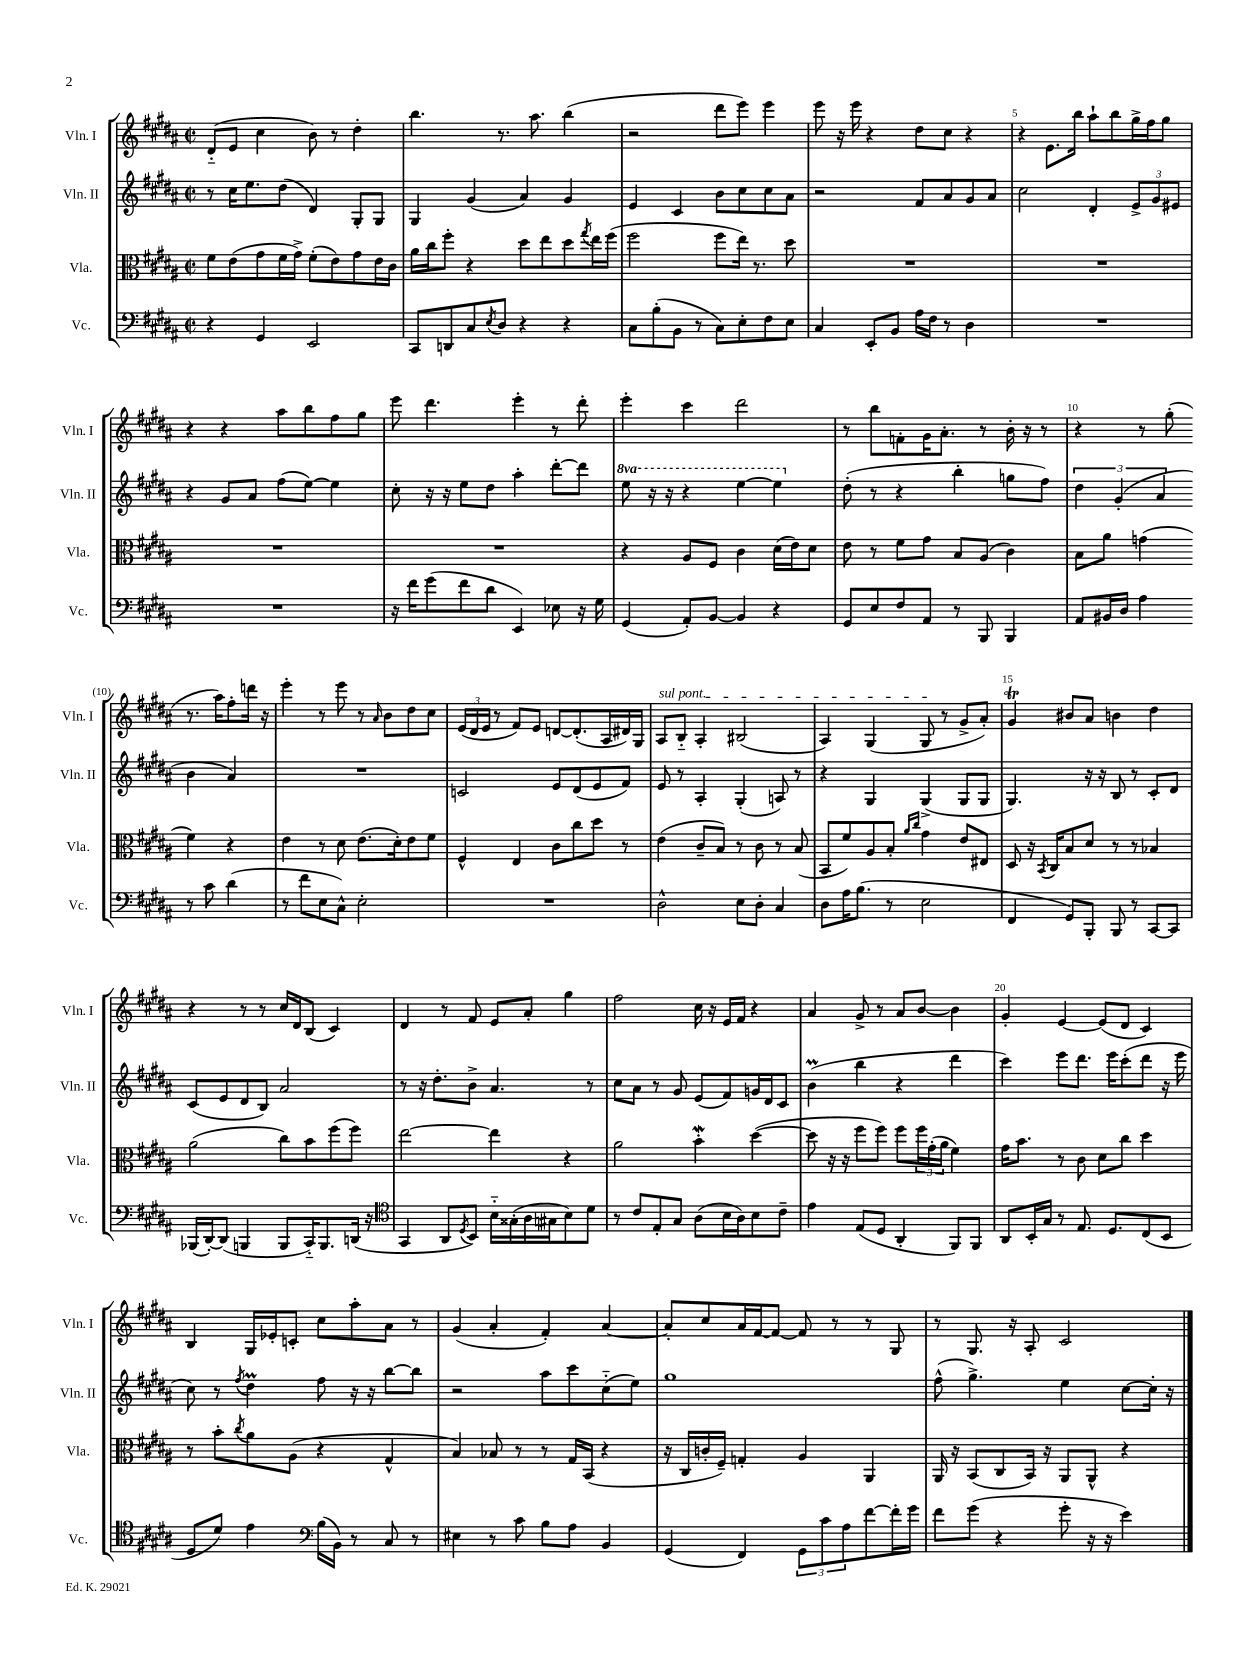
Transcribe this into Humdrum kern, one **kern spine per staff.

**kern	**kern	**kern	**kern
*staff4	*staff3	*staff2	*staff1
*clefF4	*clefC3	*clefG2	*clefG2
*k[f#c#g#d#a#]	*k[f#c#g#d#a#]	*k[f#c#g#d#a#]	*k[f#c#g#d#a#]
*M2/2	*M2/2	*M2/2	*M2/2
*met(c|)	*met(c|)	*met(c|)	*met(c|)
4r	8f#	8r	(8d#'~
.	(8e	16cc#	8e
.	.	8.ee	.
4GG#	8g#	.	4cc#
.	16f#	(8dd#	.
.	16g#^)	.	.
2EE	(8f#'	4d#)	8b)
.	8e)	.	8r
.	8g#	8G#'	4dd#'
.	16e	8G#	.
.	16c#	.	.
=	=	=	=
8CC#	16a#	4G#	4.bb
.	16cc#	.	.
8DD	8ff#'	.	.
8C#	4r	(4g#	.
8qE	.	.	.
8D#	.	.	8.r
4r	8dd#	4a#)	.
.	.	.	8.aa#
.	8ee	.	.
4r	8dd#	4g#	(4bb
.	8qgg#	.	.
.	16ee	.	.
.	(16ff#	.	.
=	=	=	=
8C#	2ff#	4e	2r
(8B'	.	.	.
8BB	.	4c#	.
8r	.	.	.
8C#)	8ff#	8b	8ddd#
8E'	16ee)	8cc#	8eee)
.	8.r	.	.
8F#	.	8cc#	4eee
8E	8dd#	8a#	.
=	=	=	=
4C#	1r	2r	8eee
.	.	.	16r
.	.	.	16eee
8EE'	.	.	4r
8BB	.	.	.
16A#	.	8f#	8dd#
16F#	.	.	.
8r	.	8a#	8cc#
4D#	.	8g#	4r
.	.	8a#	.
=	=	=	=
1r	1r	2cc#	4r
.	.	.	8.e
.	.	.	16bb
.	.	4d#'	8aa#`
.	.	.	8bb
.	.	12e^	16gg#^
.	.	.	16ff#
.	.	12g#	.
.	.	.	8gg#
.	.	12e#	.
=	=	=	=
1r	1r	4r	4r
.	.	8g#	4r
.	.	8a#	.
.	.	(8ff#	8aa#
.	.	[8ee)	8bb
.	.	4ee]	8ff#
.	.	.	8gg#
=	=	=	=
16r	1r	8cc#'	8eee
16f#	.	.	.
(8g#	.	16r	4.ddd#
.	.	16r	.
8f#	.	8ee	.
8d#	.	8dd#	.
4EE)	.	4aa#'	4eee'
8E-	.	[8ddd#'	8r
16r	.	8ddd#]	8ddd#'
16G#	.	.	.
=	=	=	=
(4GG#	4r	8eee	4eee'
.	.	16r	.
.	.	16r	.
8AA#')	8A#	4r	4ccc#
[8BB	8F#	.	.
4BB]	4c#	[4eee	2ddd#
4r	(16d#	4eee]	.
.	16e)	.	.
.	8d#	.	.
=	=	=	=
8GG#	8e	(8dd#'	8r
8E	8r	8r	8bb
8F#	8f#	4r	8f'
8AA#	8g#	.	16g#
.	.	.	8.a#'
8r	8B	4bb'	.
8BBB	(8A#	.	8r
4BBB	4c#)	8gg	16b'
.	.	.	16r
.	.	8ff#)	8r
=	=	=	=
8AA#	8B	6dd#	4r
16BB#	8a#	.	.
.	.	(6g#'	.
16D#	.	.	.
4A#	(4g	.	8r
.	.	6a#	.
.	.	.	(8gg#'
8r	4f#)	4b	8.r
8c#	.	.	.
.	.	.	16aa#)
(4d#	4r	4a#)	8ff#'
.	.	.	16ddd
.	.	.	16r
=	=	=	=
8r	4e	1r	4eee'
8f#	.	.	.
8E	8r	.	8r
8C#^^)	8d#	.	8eee
2E'	(8.e	.	8r
.	.	.	16qqa#
.	.	.	8b
.	16d#')	.	.
.	8e	.	8dd#
.	8f#	.	8cc#
=	=	=	=
1r	4F#^^	2c	(24e
.	.	.	24d#
.	.	.	24e
.	.	.	8r
.	4E	.	8f#)
.	.	.	8e
.	8c#	8e	[8d
.	8cc#	(8d#	(8.d']
.	8dd#	8e	.
.	.	.	16A#
.	8r	8f#)	16d#)
.	.	.	16G#
=	=	=	=
2D#^^	(4e	8e	8A#
.	.	8r	8B'~
.	8c#~	4A#'	4A#'
.	8B)	.	.
8E	8r	(4G#'	(2B#
8D#'	8c#	.	.
4C#	8r	8A)	.
.	(8B	8r	.
=	=	=	=
8D#	8BB	4r	4A#)
16A#	8f#)	.	.
(8.B	.	.	.
.	8A#	4G#	(4G#
8r	8B'	.	.
.	16qqa#	.	.
.	16qqcc#	.	.
2E	4g#	(4G#^	8G#
.	.	.	8r
.	8e	8G#	8g#^
.	8E#	8G#	8a#')
=	=	=	=
4FF#	8D#	4.G#)	4g#
.	16r	.	.
.	8qBB	.	.
.	16C#	.	.
8GG#)	8B	.	8b#
8BBB'	8d#	16r	8a#
.	.	16r	.
8BBB	8r	8B	4b
8r	8r	8r	.
[8CC#	4B-	8c#'	4dd#
8CC#]	.	8d#	.
=	=	=	=
(16BBB-	(2a#	(8c#	4r
[16DD#')	.	.	.
(8DD#]	.	8e	.
4BBB	.	8d#	8r
.	.	8B)	8r
8BBB	8cc#)	2a#	16cc#
.	.	.	16d#
16CC#'~)	8b	.	(8B
8.BBB	.	.	.
.	(8ff#	.	4c#)
(16DD	8ff#)	.	.
16r	.	.	.
=	=	=	=
*clefC4	*	*	*
4GG#	[2ee	8r	4d#
.	.	16r	.
.	.	8.dd#'	.
8AA#	.	.	8r
8qD#	.	.	.
8BB)	.	8b^	8f#
16B'~	4ee]	4.a#	8e
(16G##'	.	.	.
16A#	.	.	8a#'
16G#	.	.	.
8B)	4r	.	4gg#
8d#	.	8r	.
=	=	=	=
8r	2a#	8cc#	2ff#
8c#	.	8a#	.
8E'	.	8r	.
8G#	.	8g#	.
(8A#	4b'	(8e	16cc#
.	.	.	16r
16B	.	8f#)	16e
16A#)	.	.	16f#
8B	([4dd#	16g	4r
.	.	16d#	.
8c#~	.	8c#	.
=	=	=	=
4e	8dd#]	(4b	4a#
.	16r	.	.
.	16r	.	.
(8E	8ff#	4bb	8g#^
8D#	8ff#)	.	8r
4AA#'	8ff#	4r	8a#
.	24ff#	.	[8b
.	(24g#'	.	.
.	24a#	.	.
8FF#)	4f#)	4ddd#	4b]
8FF#	.	.	.
=	=	=	=
8AA#	16g#	4ccc#)	4g#'
.	8.b	.	.
16BB'	.	.	.
16G#	.	.	.
8r	8r	8eee	[4e
8.E	8c#	8.ddd#	.
.	8d#	.	(8e]
8.D#	.	16eee	.
.	8cc#	(8ccc#'	8d#
(8C#	4dd#	8ddd#	4c#)
8BB	.	16r	.
.	.	16eee	.
=	=	=	=
8D#	8r	8cc#)	4B
8d#)	8b'	8r	.
.	8qcc#	8qff#	.
4e	8a#	4dd#	16G#
.	.	.	16e-'
.	(8A#	.	8c'
*clefF4	*	*	*
(16B	4r	8ff#	8cc#
16BB)	.	.	.
8r	.	16r	8aa#'
.	.	16r	.
8C#	4G#^^	[8bb	8a#
8r	.	8bb]	8r
=	=	=	=
4E#	4B)	2r	(4g#
8r	8B-	.	4a#'
8c#	8r	.	.
8B	8r	8aa#	4f#')
8A#	16G#	8ccc#	.
.	(16BB	.	.
4BB	4r	(8cc#'~	[4a#
.	.	8ee)	.
=	=	=	=
(4GG#	16r	1gg#	8a#']
.	16C#	.	.
.	16c'	.	8cc#
.	16F#~)	.	.
4FF#)	4G'	.	16a#
.	.	.	[16f#
.	.	.	8f#_
12GG#	4A#	.	8f#]
12c#	.	.	.
.	.	.	8r
12A#	.	.	.
[8f#	4AA#	.	8r
16f#']	.	.	8G#
16g#	.	.	.
=	=	=	=
8f#	16AA#	(8ff#^^	8r
.	16r	.	.
(8g#	(8BB	4.gg#^)	8.G#
4r	8C#	.	.
.	.	.	16r
.	16BB)	.	8A#'
.	16r	.	.
8g#'	8AA#	4ee	2c#
16r	8AA#^^	.	.
16r	.	.	.
4e)	4r	[8cc#	.
.	.	16cc#']	.
.	.	16r	.
==	==	==	==
*-	*-	*-	*-
